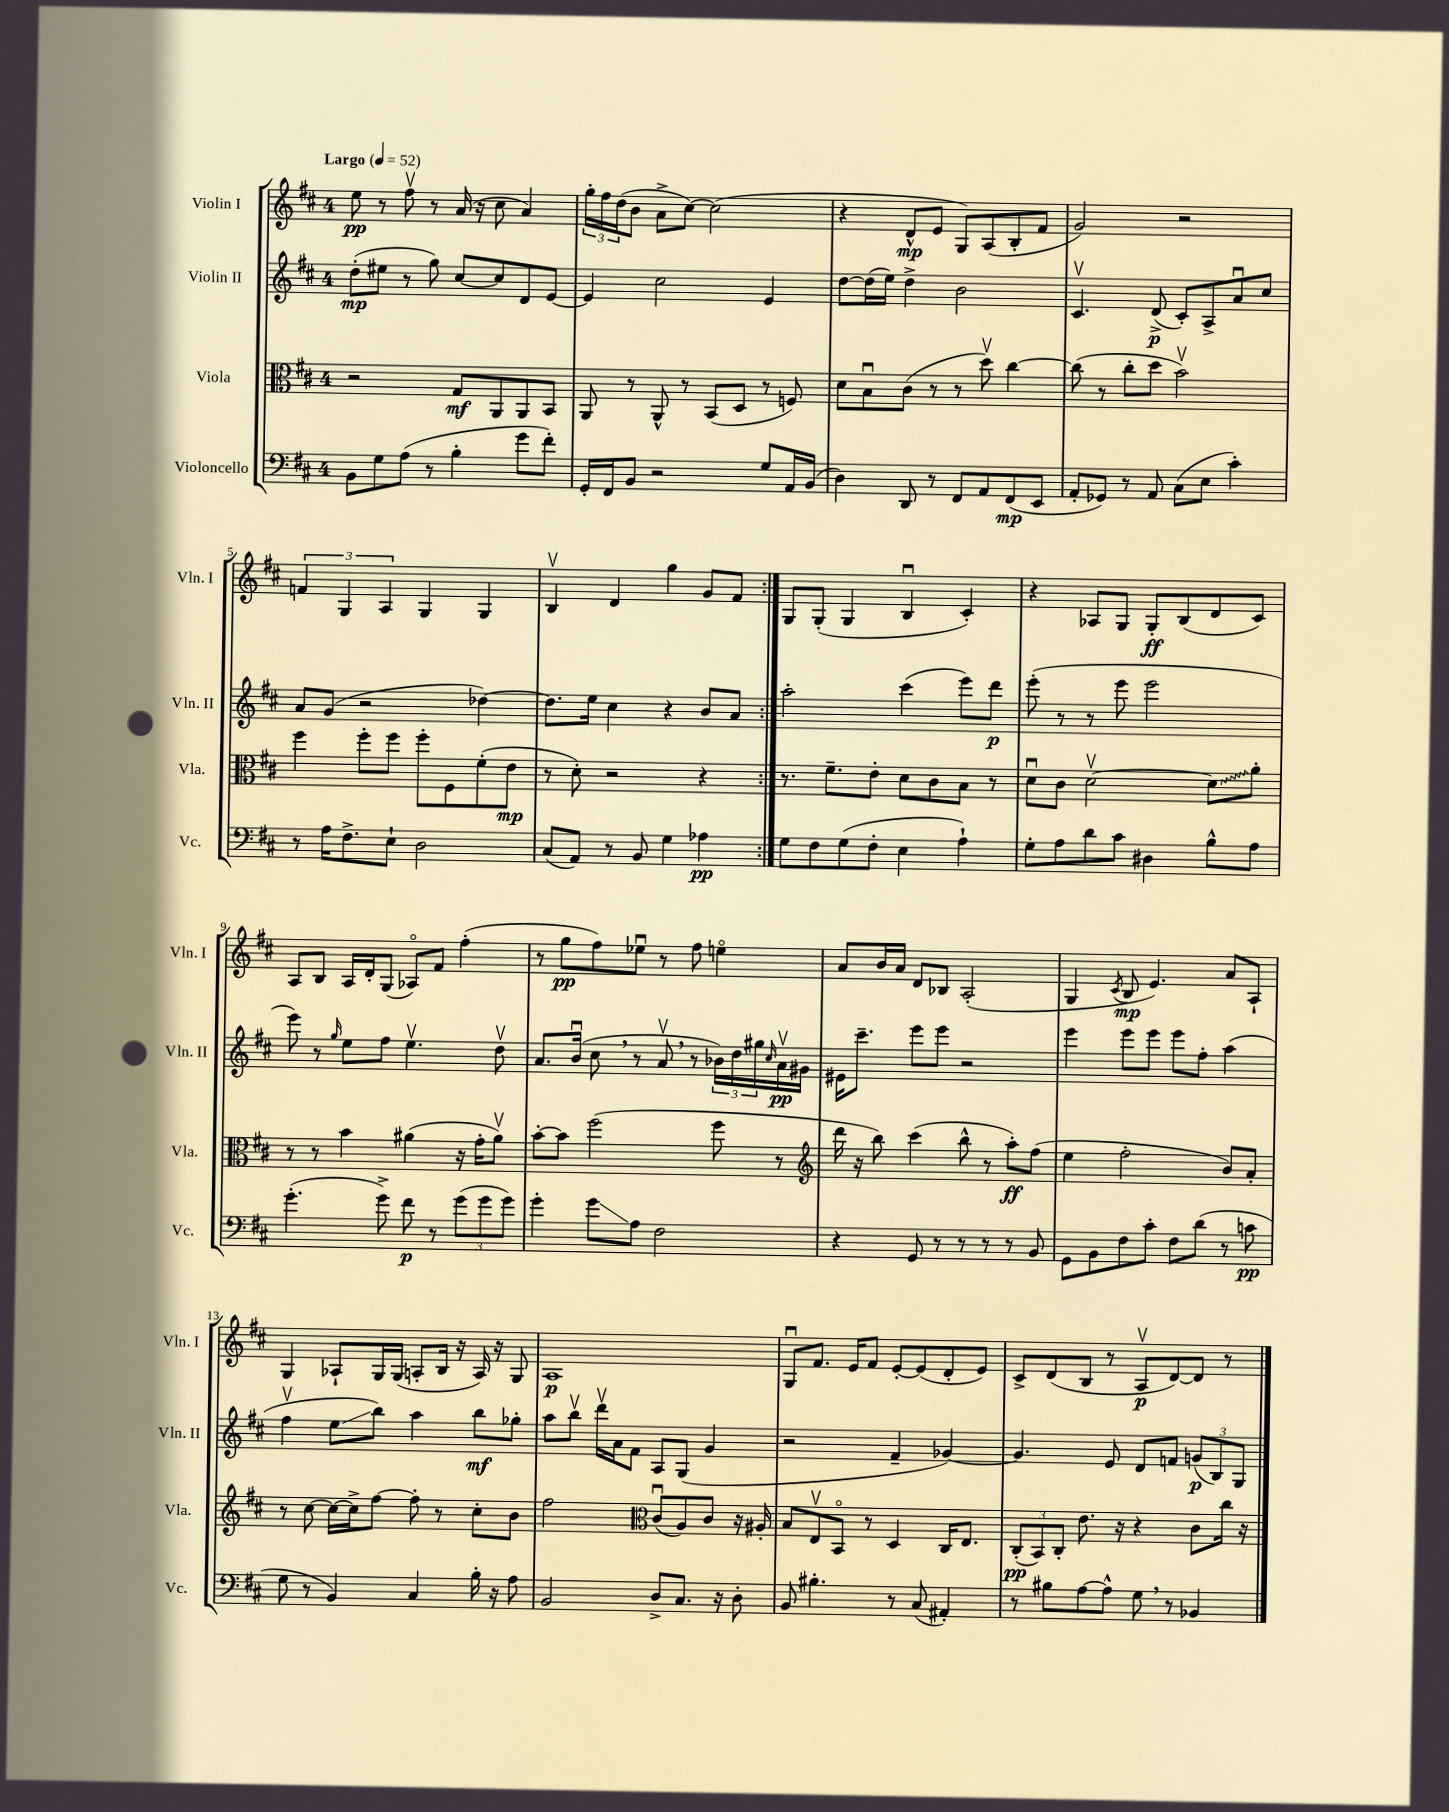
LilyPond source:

<<
\new StaffGroup <<
\new Staff = "s0" \with { instrumentName = "Violin I" shortInstrumentName = "Vln. I" } {
    \clef treble \key d \major \once \override Staff.TimeSignature.style = #'single-digit \time 4/4 \tempo "Largo" 4 = 52
    \repeat volta 2 { e''8\pp r8 fis''8\upbow r8 a'16( r16 cis''8 a'4) |
    \tuplet 3/2 { g''16-. fis''16 d''16( } b'8 a'8-> cis''8~) cis''2( |
    r4 d'8-^\mp e'8 g8) a8( b8-. fis'8 |
    g'2) r2 |
    \tuplet 3/2 { f'4 g4 a4 } g4 g4 |
    b4\upbow d'4 g''4 g'8 fis'8 | }
    g8 g8-.( g4 b4\downbow cis'4-.) |
    r4 aes8 g8 g8-.\ff b8( d'8 cis'8) |
    a8 b8 a16 d'16-. g8( aes8\flageolet) fis'8 fis''4-.( |
    r8 g''8\pp fis''8) ees''8\downbow r8 fis''8 e''4\flageolet |
    a'8 b'16 a'16 d'8 bes8 a2-.( |
    g4 \acciaccatura { cis'8 } b8\mp e'4.) a'8 a8-! |
    g4 aes8-! g16 g16( a8-. b16 r16 a16) r16 g8 |
    a1\p |
    g8\downbow fis'8. e'16 fis'8 e'8~-. e'8( d'8-. e'8) |
    cis'8-> d'8( b8 r8 a8\upbow\p d'8~) d'8 r8 \bar "|." |
}
\new Staff = "s1" \with { instrumentName = "Violin II" shortInstrumentName = "Vln. II" } {
    \clef treble \key d \major \once \override Staff.TimeSignature.style = #'single-digit \time 4/4
    \repeat volta 2 { d''8-.\mp( eis''8 r8 g''8) cis''8~ cis''8 d'8 e'8~ |
    e'4 cis''2 e'4 |
    d''8~ d''16( e''16) d''4-> b'2 |
    cis'4.\upbow d'8->\p( cis'8-.) a8-> a'8\downbow cis''8 |
    a'8 g'8( r2 des''4~) |
    des''8. e''16 cis''4 r4 b'8 a'8 | }
    a''2-. cis'''4( e'''8) d'''8\p |
    e'''8-.( r8 r8 e'''8 e'''2 |
    e'''8) r8 \grace { g''16 } e''8 fis''8 e''4.\upbow d''8\upbow |
    a'8. b'16\downbow( cis''8 \breathe r8 a'8\upbow \breathe r8 \tuplet 3/2 { bes'16) d''16 gis''16 } \grace { cis''16 } a'16\upbow\pp gis'16 |
    eis'16 cis'''8.-- e'''8 e'''8 r2 |
    e'''4 e'''8 e'''8 e'''8 fis''8-. a''4( |
    fis''4\upbow e''8\glissando b''8) a''4 b''8\mf ges''8-. |
    a''8 b''8\upbow d'''16\upbow a'16 fis'8 a8 g8( g'4 |
    r2 fis'4-- ges'4~) |
    ges'4. e'8 d'8 f'8 \tuplet 3/2 { g'8\p( b8) g8 } \bar "|." |
}
\new Staff = "s2" \with { instrumentName = "Viola" shortInstrumentName = "Vla." } {
    \clef alto \key d \major \once \override Staff.TimeSignature.style = #'single-digit \time 4/4
    \repeat volta 2 { r2 g8\mf a,8 a,8 b,8 |
    a,8 r8 a,8-^ r8 b,8( d8 r8 f8) |
    d'8 b8\downbow cis'8( r8 r8 d''8\upbow) cis''4~ |
    cis''8( r8 cis''8-. d''8 b'2\upbow) |
    fis''4 fis''8-. fis''8 fis''8-. fis8 fis'8-.( e'8\mp |
    r8 d'8-.) r2 r4 | }
    r8. fis'8.-- e'8-. d'8 cis'8 b8 r8 |
    d'8\downbow cis'8 d'2~\upbow \once \override Glissando.style = #'zigzag d'8\glissando a'8-. |
    r8 r8 b'4 ais'4( r16 g'16-. ais'8\upbow) |
    b'8~-. b'8 fis''2( fis''8 r8 |
    \clef treble d'''16 r16 b''8) cis'''4( b''8-^ r8 a''8-.\ff) fis''8( |
    e''4 fis''2-. b'8) a'8-. |
    r8 cis''8~ cis''16~ cis''16-> fis''8~ fis''8-. r8 cis''8-. b'8 |
    fis''2 \clef alto cis'8\downbow( a8) cis'8 r16 ais16-. |
    b8 e8\upbow b,8\flageolet r8 d4 cis16 e8. |
    \tuplet 3/2 { cis8-.\pp( b,8) cis8-. } e'8. r16 r4 cis'8 cis''16 r16 \bar "|." |
}
\new Staff = "s3" \with { instrumentName = "Violoncello" shortInstrumentName = "Vc." } {
    \clef bass \key d \major \once \override Staff.TimeSignature.style = #'single-digit \time 4/4
    \repeat volta 2 { b,8 g8 a8( r8 b4-. g'8 fis'8-.) |
    g,16-. fis,16 b,8 r2 g8 a,16 b,16( |
    d4) d,8 r8 fis,8 a,8 fis,8\mp( e,8 |
    a,8-. ges,8) r8 a,8 cis8( e8 cis'4-.) |
    r8 a16 fis8.-> e8-! d2 |
    cis8( a,8) r8 b,8 g4 aes4\pp | }
    g8 fis8 g8( fis8-. e4 a4-!) |
    g8-. a8 d'8 cis'8 dis4 b8-^ a8 |
    g'4.-.( g'8->) fis'8\p r8 \tuplet 3/2 { g'8( g'8 g'8) } |
    g'4-. g'8\glissando a8 fis2 |
    r4 g,8 r8 r8 r8 r8 b,8 |
    g,8 b,8 fis8 cis'8-. fis8 d'8( r8 c'8\pp |
    g8 r8 b,4) cis4 b16-. r16 a8 |
    b,2 d8-> cis8. r16 d8-. |
    b,8 bis4.-. r8 cis8( ais,4-.) |
    r8 bis8 a8~ a8-^ g8 \breathe r8 bes,4 \bar "|." |
}
>>
>>
